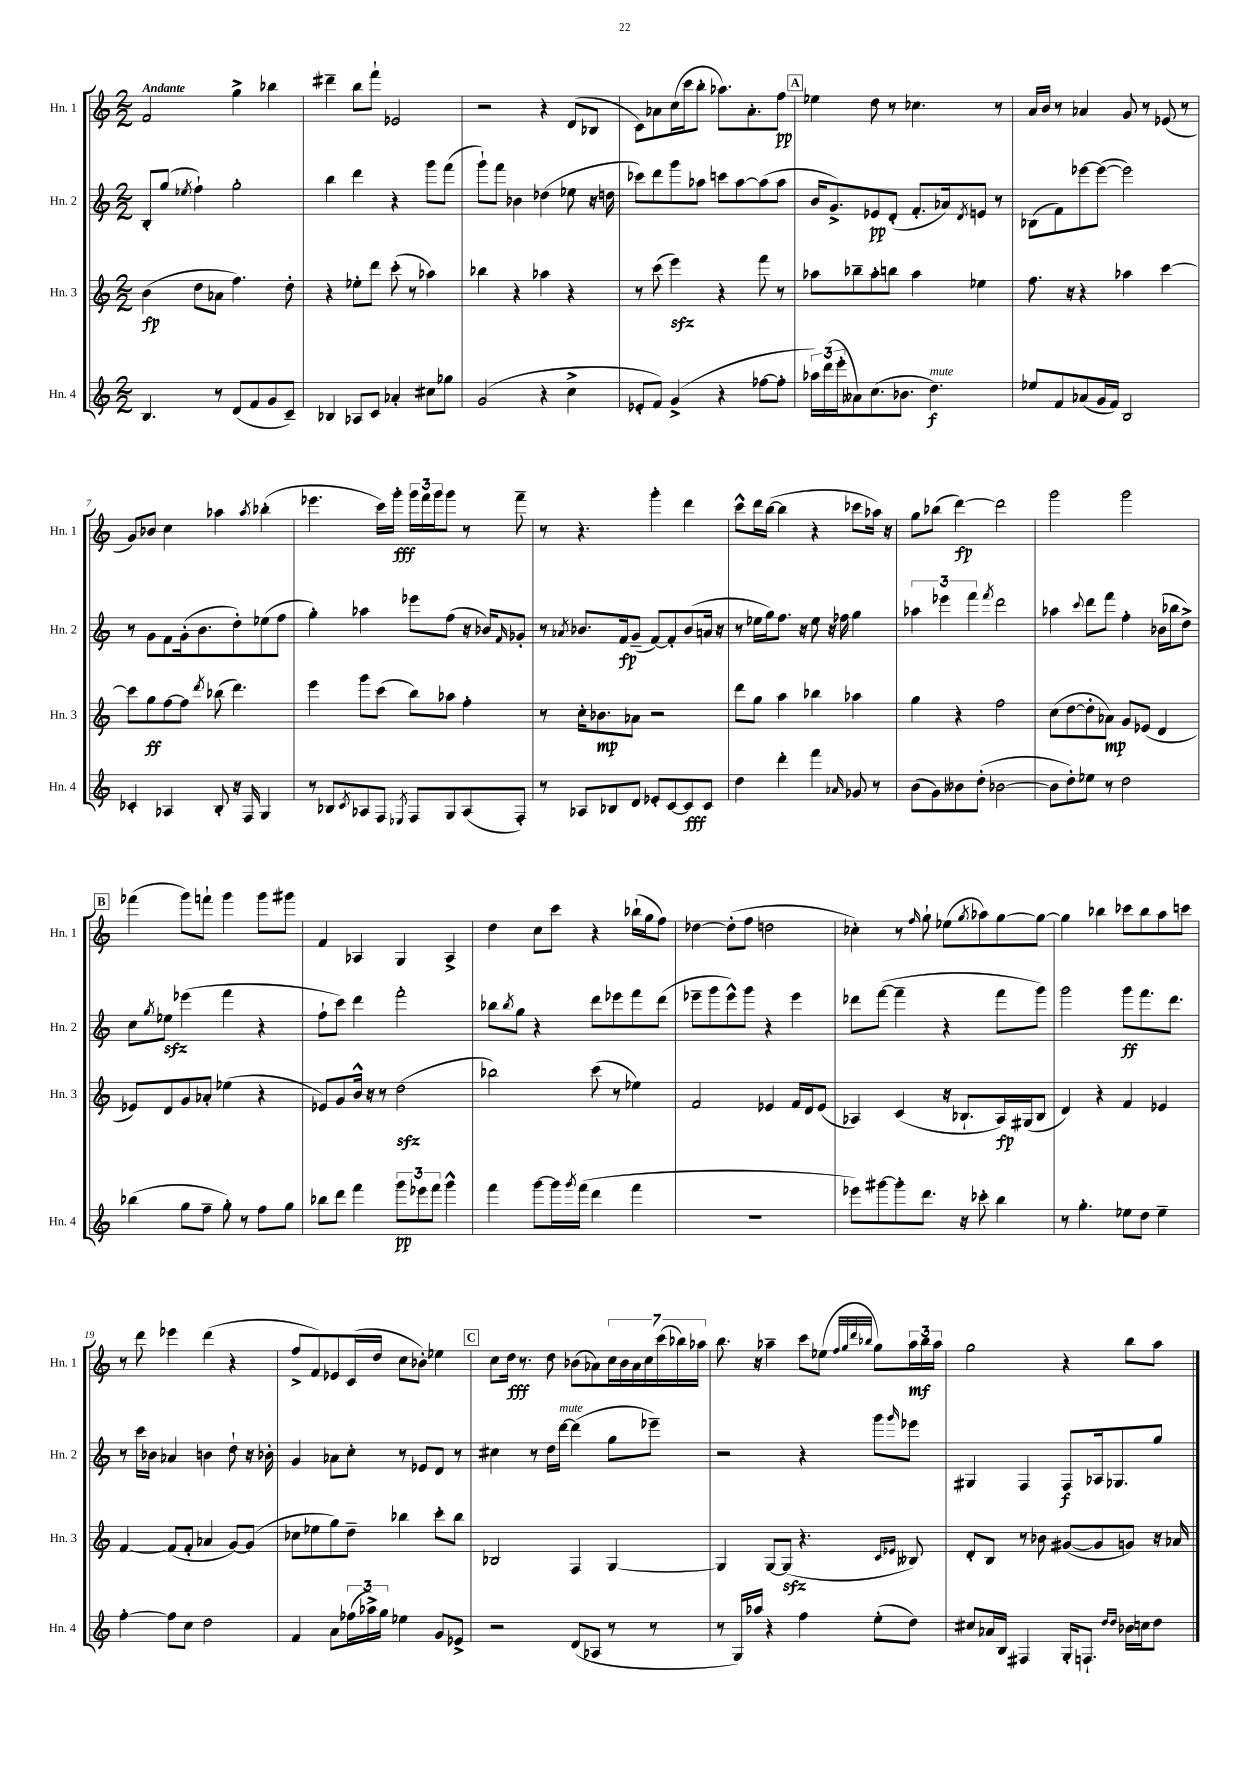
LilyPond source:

<<
\new StaffGroup <<
\new Staff = "s0" \with { instrumentName = "Hn. 1" shortInstrumentName = "Hn. 1" } {
    \clef treble \key c \major \numericTimeSignature \time 2/2 \tempo "Andante"
    f'2 g''4-> bes''4 |
    dis'''4-- b''8 f'''8-! ees'2 |
    r2 r4 d'8( bes8 |
    c'8) aes'8 c''16( c'''16 b''8-. aes''8.) aes'8.-. f''8\pp |
    \mark \markup { \box "A" } ees''4 d''8 r8 ces''4. r8 |
    a'16 b'16 r8 aes'4 g'8 r8 ees'8( r8 |
    g'8) bes'8 c''4 aes''4 \acciaccatura { aes''8 } bes''4-.( |
    ees'''4. c'''16) g'''16-.\fff \tuplet 3/2 { g'''16 f'''16 g'''16 } g'''8 r8 f'''8-- |
    r8 r4. g'''4-. d'''4 |
    c'''8-^ d'''16 b''16~( b''4 r4 ces'''8 aes''16) r16 |
    g''8 bes''8( d'''4~\fp) d'''2 |
    g'''2 g'''2 |
    \mark \markup { \box "B" } fes'''4( g'''8) f'''8-! g'''4 g'''8 gis'''8 |
    f'4 aes4 g4 aes4-> |
    d''4 c''8 c'''8 r4 bes''16-!( g''16 f''8) |
    des''4~ des''8-.( f''8 d''2 |
    ces''4-.) r8 \grace { f''16 } g''8-! ees''8( \acciaccatura { g''8 } aes''8) g''8~ g''8~ |
    g''4 bes''4 ces'''8 bes''8 a''8 c'''8 |
    r8 d'''8 ees'''4 d'''4( r4 |
    f''8-> f'8) ees'8 c'16( d''16 c''8 bes'8-.) ees''4 |
    \mark \markup { \box "C" } c''8 d''16\fff r8. d''8 bes'8( aes'8) \tuplet 7/4 { c''16 bes'16 aes'16 c''16 c'''16( bes''16) aes''16 } |
    b''8. r16 aes''4-- c'''8 ees''8( \grace { f''32 g''32 d'''32 bes''32 } g''8) \tuplet 3/2 { aes''16\mf bes''16 aes''16 } |
    g''2 r4 b''8 a''8 \bar "|." |
}
\new Staff = "s1" \with { instrumentName = "Hn. 2" shortInstrumentName = "Hn. 2" } {
    \clef treble \key c \major \numericTimeSignature \time 2/2
    b8-. g''8( \acciaccatura { ees''8 } f''4-!) g''2-. |
    b''4 d'''4 r4 g'''8 f'''8( |
    g'''8-!) f'''8 bes'4 des''4( ees''8 r16 d''16 |
    ces'''8) d'''8 g'''8 aes''8 c'''8 aes''8~ aes''8( aes''8 |
    \mark \markup { \box "A" } b'16 g'8.->) ees'8\pp d'8-.( f'8.-. aes'16) \acciaccatura { d'8 } e'8 r8 |
    bes8( f'8) ees'''8~ ees'''8~( ees'''2) |
    r8 g'8 f'8 g'16-.( b'8. d''8-.) ees''8( f''8 |
    g''4-.) aes''4 ees'''8 f''8( r16 bes'16) \grace { f'16 } ges'8-. |
    r8 \acciaccatura { aes'8 } bes'8. f'16\fp g'8--( f'8~) f'8-. bes'8( a'16 r16 |
    r8 ees''16 g''16) f''8. r16 ees''8 r16 fes''16 g''4 |
    \tuplet 3/2 { aes''4 ees'''4 f'''4 } \acciaccatura { f'''8 } d'''2 |
    aes''4 \appoggiatura { c'''8 } d'''8 f'''8 f''4-. bes'16( bes''16 d''8->) |
    \mark \markup { \box "B" } c''8 \acciaccatura { g''8 } ees''8\sfz ees'''4( f'''4 r4 |
    f''8-! c'''8) d'''4 f'''2-. |
    bes''8 \acciaccatura { bes''8 } g''8 r4 d'''8 ees'''8 f'''8 d'''8( |
    ees'''8-- g'''8 ees'''8-^) g'''8 r4 ees'''4 |
    des'''8 f'''8~( f'''4-- r4 f'''8 g'''8) |
    g'''2 g'''8\ff f'''8. d'''8. |
    r8 c'''16 bes'16 aes'4 b'4 d''8-! r16 bes'16-. |
    g'4 aes'8 c''8-. r8 ees'8 d'8 r8 |
    \mark \markup { \box "C" } cis''4 r8 d''16 d'''16~^\markup { \italic "mute" } d'''4( g''8 ees'''8--) |
    r2 r4 g'''8 \grace { g'''16 } ees'''8 |
    gis4 f4 f8\f aes16 ges8. g''8 \bar "|." |
}
\new Staff = "s2" \with { instrumentName = "Hn. 3" shortInstrumentName = "Hn. 3" } {
    \clef treble \key c \major \numericTimeSignature \time 2/2
    b'4\fp( d''8 aes'8 f''4.) d''8-. |
    r4 ees''8-. d'''8 c'''8-.( r8 aes''4) |
    bes''4 r4 aes''4 r4 |
    r8 c'''8( e'''4\sfz) r4 f'''8 r8 |
    \mark \markup { \box "A" } aes''8 bes''8-- aes''8-. b''8 aes''4 ees''4 |
    f''8. r16 r4 aes''4 c'''4~ |
    c'''8 g''8\ff f''8~ f''8 \acciaccatura { d'''8 } bes''8( d'''4.) |
    e'''4 g'''8 c'''8( b''8) aes''8 f''4-. |
    r8 c''16-. bes'8.\mp aes'8 r2 |
    d'''8 g''8 a''4 bes''4 aes''4 |
    g''4 r4 f''2 |
    c''8( d''8~ d''8-. aes'8\mp) g'8 ees'8( d'4 |
    \mark \markup { \box "B" } ees'8) d'8 g'8 aes'8-. ees''4( r4 |
    ees'8) g'8 b'16-^ r16 r8 d''2\sfz( |
    bes''2) c'''8( r8 ees''4) |
    f'2 ees'4 f'16 d'16 ees'8( |
    aes4) c'4( r16 bes8.-! aes16\fp) gis16( bes8 |
    d'4) r4 f'4 ees'4 |
    f'4~ f'8( f'8-. aes'4 g'8~) g'8( |
    ces''8 ees''8 g''8) d''8-- bes''4 c'''8-. bes''8 |
    \mark \markup { \box "C" } bes2 f4 g4~ |
    g4 g8~ g8\sfz( r4. \grace { c'16 ees'16 } beses8) |
    d'8-. b8 r8 bes'8 gis'8~( gis'8 g'8) r16 aes'16 \bar "|." |
}
\new Staff = "s3" \with { instrumentName = "Hn. 4" shortInstrumentName = "Hn. 4" } {
    \clef treble \key c \major \numericTimeSignature \time 2/2
    b4. r8 d'8( f'8 g'8 c'8--) |
    bes4 aes8 c'8 aes'4-. cis''8 ges''8 |
    g'2( r4 c''4-> |
    ees'8-. f'8) g'4->( r4 fes''8~ fes''8-. |
    \mark \markup { \box "A" } \tuplet 3/2 { aes''16) d'''16( e'''16-. } aeses'8) c''8.( bes'8. d''4.\f^\markup { \italic "mute" }) |
    ees''8 f'8 aes'8( g'16 f'16) b2 |
    ces'4-. aes4 b8-. r16 f16 g4 |
    r8 bes8 \acciaccatura { c'8 } aes8 f8 \acciaccatura { ees8 } f8 g8 aes8( f8-.) |
    r8 aes8 bes8 d'8 ees'8-. c'8~ c'8\fff c'8 |
    d''4 d'''4-. f'''4 \grace { aes'16 } ges'8 r8 |
    b'8( g'8) beses'8 d''8-.( bes'2~ |
    bes'8 d''8-.) ees''8 r8 d''2 |
    \mark \markup { \box "B" } bes''4( g''8 f''8-- g''8-.) r8 f''8 g''8 |
    bes''8 d'''8 f'''4 \tuplet 3/2 { g'''8\pp ees'''8 f'''8 } g'''4-^ |
    f'''4 g'''8~ g'''16 \acciaccatura { g'''8 } f'''16( d'''4 f'''4 |
    R1 |
    ees'''8) gis'''8~ gis'''8-. d'''8. r16 ces'''8-. b''4 |
    r8 g''4.-. ees''8 d''8 ees''4-- |
    f''4~-. f''8 c''8 d''2 |
    f'4 a'8 \tuplet 3/2 { fes''16( aes''16->) g''16 } ees''4 g'8 ees'8-> |
    \mark \markup { \box "C" } r2 d'8( aes8 r8 r8 |
    r8 g16) aes''16 r4 f''4 e''8-.( d''8) |
    cis''8 aes'16 b16 fis4 g16-. f8.-! \grace { d''16 d''16 } bes'16 c''16 d''8 \bar "|." |
}
>>
>>
